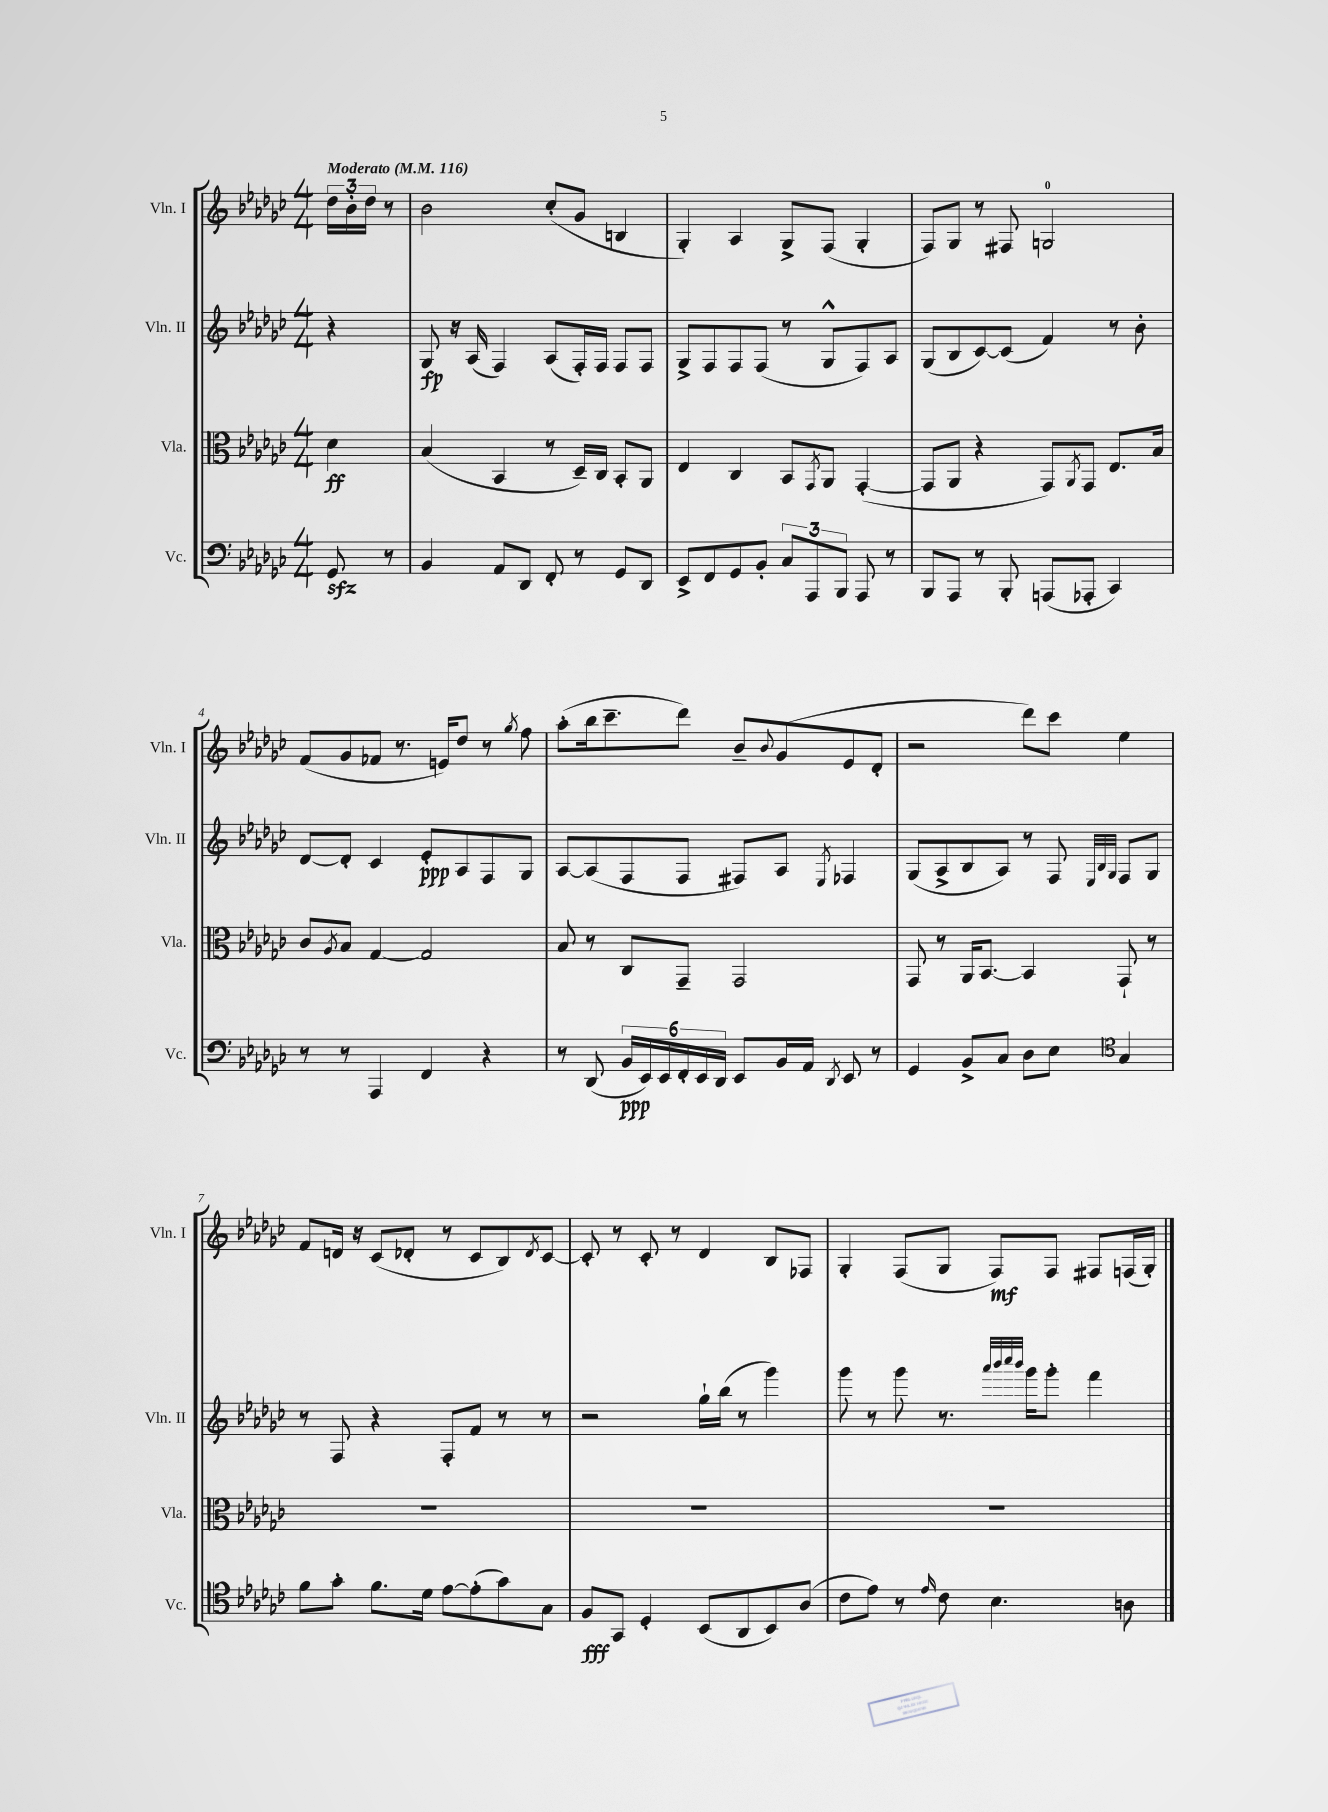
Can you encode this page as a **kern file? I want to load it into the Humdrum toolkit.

**kern	**dynam	**kern	**dynam	**kern	**dynam	**kern	**dynam
*part4	*part4	*part3	*part3	*part2	*part2	*part1	*part1
*staff4	*staff4	*staff3	*staff3	*staff2	*staff2	*staff1	*staff1
*I"Vc.	*	*I"Vla.	*	*I"Vln. II	*	*I"Vln. I	*
*I'Vc.	*	*I'Vla.	*	*I'Vln. II	*	*I'Vln. I	*
*clefF4	*	*clefC3	*	*clefG2	*	*clefG2	*
*k[b-e-a-d-g-c-]	*	*k[b-e-a-d-g-c-]	*	*k[b-e-a-d-g-c-]	*	*k[b-e-a-d-g-c-]	*
*M4/4	*	*M4/4	*	*M4/4	*	*M4/4	*
*MM116	*	*MM116	*	*MM116	*	*MM116	*
=	=	=	=	=	=	=	=
!	!	!	!	!	!	!LO:TX:a:B:t=Moderato	!
8GG-zz/	.	4d-\	ff	4r	.	24dd-\LL	.
.	.	.	.	.	.	24b-'\	.
.	.	.	.	.	.	24dd-\JJ	.
8r	.	.	.	.	.	8r	.
=1	=1	=1	=1	=1	=1	=1	=1
4BB-/	.	(4B-/	.	8G-/	fp	2b-\	.
.	.	.	.	16r	.	.	.
.	.	.	.	(16A-/	.	.	.
8AA-/L	.	4BB-/	.	4F/)	.	.	.
8DD-/J	.	.	.	.	.	.	.
8FF'/	.	8r	.	(8A-/L	.	(8cc-'/L	.
8r	.	16D-~/LL)	.	16F'/L)	.	8g-/J	.
.	.	16C-/JJ	.	16F/JJ	.	.	.
8GG-/L	.	8BB-'/L	.	8F/L	.	4Bn/	.
8DD-/J	.	8AA-/J	.	8F/J	.	.	.
=2	=2	=2	=2	=2	=2	=2	=2
8EE-^/L	.	4E-/	.	8G-^/L	.	4G-'/)	.
8FF/	.	.	.	8F/	.	.	.
8GG-/	.	4C-/	.	8F/	.	4A-/	.
8BB-'/J	.	.	.	(8F/J	.	.	.
12C-/L	.	8BB-/L	.	8r	.	8G-^/L	.
12AAA-/	.	.	.	.	.	.	.
.	.	8qGG-/	.	.	.	.	.
.	.	8AA-/J	.	8G-^^/L	.	(8F/J	.
12BBB-/J	.	.	.	.	.	.	.
8AAA-/	.	([4GG-'/	.	8F/)	.	4G-'/	.
8r	.	.	.	8A-/J	.	.	.
=3	=3	=3	=3	=3	=3	=3	=3
8BBB-/L	.	8GG-/L]	.	(8G-/L	.	8F/L)	.
8AAA-/J	.	8AA-/J	.	8B-/	.	8G-/J	.
8r	.	4r	.	[8c-/)	.	8r	.
8BBB-'/	.	.	.	(8c-/J]	.	8F#X/	.
(8AAAn/L	.	8GG-/L)	.	4f/)	.	2Gn/	.
.	.	8qAA-/	.	.	.	.	.
8AAA-X'/J	.	8GG-/J	.	.	.	.	.
4CC-/)	.	8.E-/L	.	8r	.	.	.
.	.	.	.	8b-'\	.	.	.
.	.	16B-/Jk	.	.	.	.	.
!!LO:LB:g=z
=4	=4	=4	=4	=4	=4	=4	=4
8r	.	8c-/L	.	[8d-/L	.	(8f/L	.
.	.	8qA-/	.	.	.	.	.
8r	.	8B-/J	.	8d-'/J]	.	8g-/	.
4AAA-/	.	[4G-/	.	4c-/	.	8f-X/J	.
.	.	.	.	.	.	8.r	.
4FF/	.	2G-/]	.	8e-'/L	ppp	.	.
.	.	.	.	.	.	16en/KL)	.
.	.	.	.	8A-/	.	8dd-/J	.
4r	.	.	.	8F/	.	8r	.
.	.	.	.	.	.	8qgg-/	.
.	.	.	.	8G-/J	.	8ff\	.
=5	=5	=5	=5	=5	=5	=5	=5
8r	.	8B-/	.	[8A-/L	.	(8aa-'\L	.
(8DD-/	.	8r	.	(8A-/]	.	16bb-\k	.
.	.	.	.	.	.	8.ccc-~\	.
24BB-/LL	ppp	8C-/L	.	8F/	.	.	.
24EE-/)	.	.	.	.	.	.	.
24EE-/	.	.	.	.	.	.	.
24FF'/	.	8GG-~/J	.	8F/J	.	8ddd-\J)	.
24EE-/	.	.	.	.	.	.	.
24DD-/JJ	.	.	.	.	.	.	.
8EE-/L	.	2GG-/	.	8F#X/L)	.	8b-~/L	.
.	.	.	.	.	.	8qqb-/	.
16BB-/L	.	.	.	8A-/J	.	(8g-/	.
16AA-/JJ	.	.	.	.	.	.	.
8qDD-/	.	.	.	8qE-/	.	.	.
8EE-/	.	.	.	4F-X/	.	8e-/	.
8r	.	.	.	.	.	8d-'/J	.
=6	=6	=6	=6	=6	=6	=6	=6
4GG-/	.	8GG-/	.	(8G-/L	.	2r	.
.	.	8r	.	8A-^/	.	.	.
8BB-^/L	.	16AA-/KL	.	8B-/	.	.	.
.	.	[8.BB-/J	.	.	.	.	.
8C-/J	.	.	.	8A-/J)	.	.	.
8D-\L	.	4BB-/]	.	8r	.	8ddd-\L)	.
8E-\J	.	.	.	8F/	.	8ccc-\J	.
*clefC4	*	*	*	*	*	*	*
.	.	.	.	32qqE-/LLL	.	.	.
.	.	.	.	32qqB-/	.	.	.
.	.	.	.	32qqG-/JJJ	.	.	.
4G-/	.	8GG-`/	.	8F/L	.	4ee-\	.
.	.	8r	.	8G-/J	.	.	.
!!LO:LB:g=z
=7	=7	=7	=7	=7	=7	=7	=7
8f\L	.	1r	.	8r	.	8f/L	.
8g-'\J	.	.	.	8F/	.	16dn/Jk	.
.	.	.	.	.	.	16r	.
8.f\L	.	.	.	4r	.	(8c-/L	.
.	.	.	.	.	.	8d-X'/J	.
16d-\Jk	.	.	.	.	.	.	.
[8e-\L	.	.	.	8F'/L	.	8r	.
(8e-'\]	.	.	.	8f/J	.	8c-/L	.
8g-\)	.	.	.	8r	.	8B-/)	.
.	.	.	.	.	.	8qd-/	.
8G-\J	.	.	.	8r	.	[8c-/J	.
=8	=8	=8	=8	=8	=8	=8	=8
8F/L	fff	1r	.	2r	.	8c-'/]	.
8GG-/J	.	.	.	.	.	8r	.
4D-'/	.	.	.	.	.	8c-'/	.
.	.	.	.	.	.	8r	.
(8BB-/L	.	.	.	16gg-`\LL	.	4d-/	.
.	.	.	.	(16bb-\JJ	.	.	.
8AA-/	.	.	.	8r	.	.	.
8BB-/)	.	.	.	4ggg-\)	.	8B-/L	.
(8A-/J	.	.	.	.	.	8F-X/J	.
=9	=9	=9	=9	=9	=9	=9	=9
8c-\L	.	1r	.	8ggg-\	.	4G-'/	.
8e-\J)	.	.	.	8r	.	.	.
8r	.	.	.	8ggg-\	.	(8F/L	.
16qqe-/	.	.	.	.	.	.	.
8c-\	.	.	.	8.r	.	8G-/J	.
4.B-\	.	.	.	.	.	8F/L)	mf
.	.	.	.	32qqaaa-/LLL	.	.	.
.	.	.	.	32qqbbb-/	.	.	.
.	.	.	.	32qqcccc-/	.	.	.
.	.	.	.	32qqbbb-/JJJ	.	.	.
.	.	.	.	16ggg-\KL	.	.	.
.	.	.	.	8ggg-'\J	.	8F/J	.
.	.	.	.	4fff\	.	8F#X/L	.
8An\	.	.	.	.	.	(16Fn/L	.
.	.	.	.	.	.	16G-'/JJ)	.
==	==	==	==	==	==	==	==
*-	*-	*-	*-	*-	*-	*-	*-
